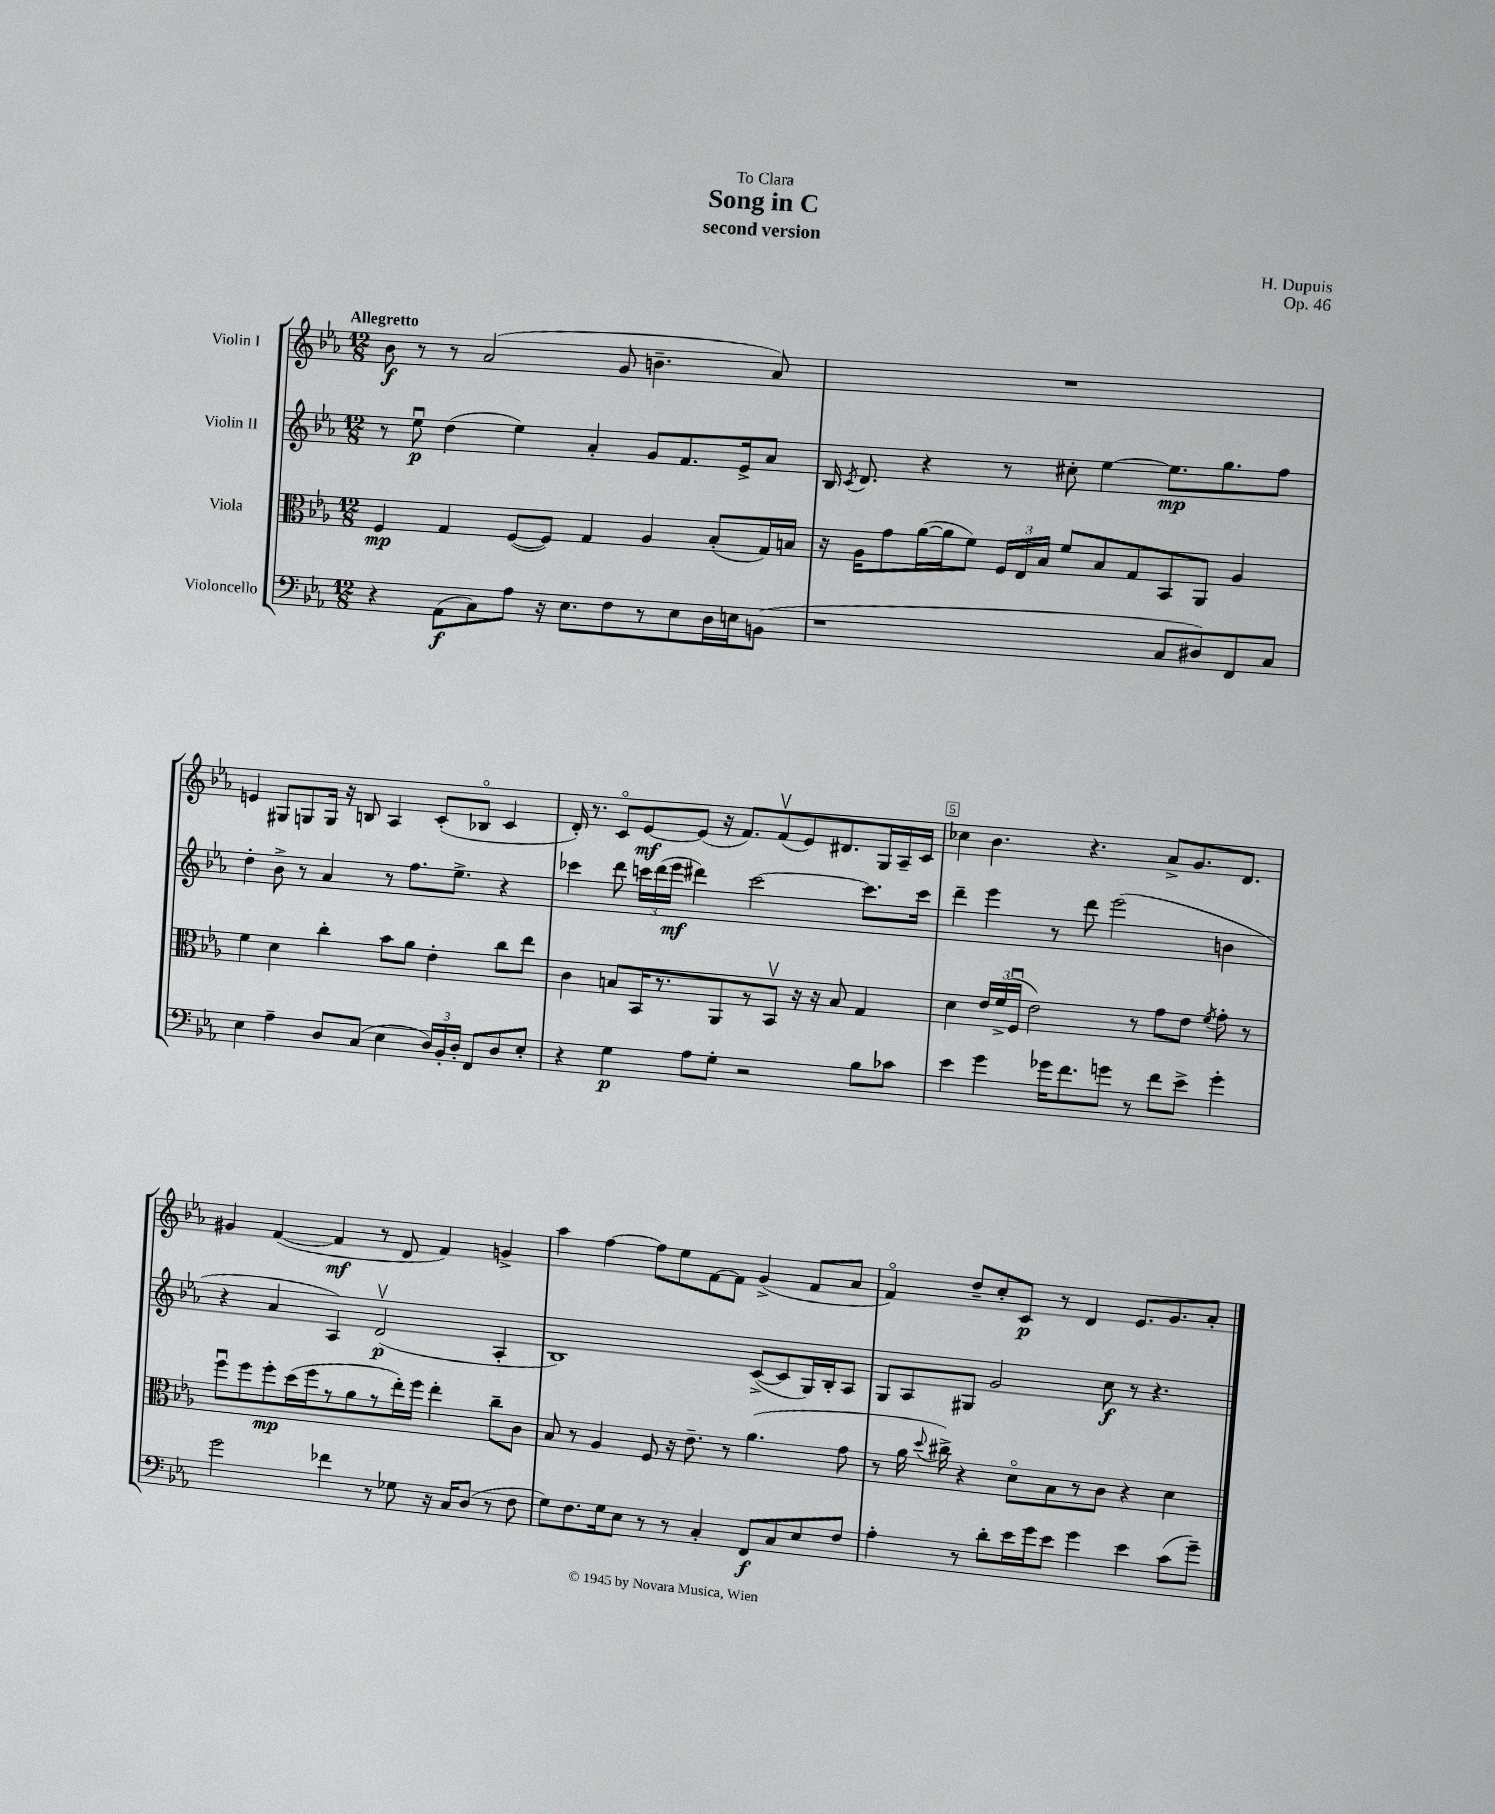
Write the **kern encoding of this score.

**kern	**kern	**kern	**kern
*staff4	*staff3	*staff2	*staff1
*clefF4	*clefC3	*clefG2	*clefG2
*k[b-e-a-]	*k[b-e-a-]	*k[b-e-a-]	*k[b-e-a-]
*M12/8	*M12/8	*M12/8	*M12/8
4r	4F	8r	8b-
.	.	8ee-u	8r
(8AA-	4G	(4dd	8r
8C)	.	.	(2a-
8A-	([8F	4ee-)	.
16r	8F])	.	.
8.E-	.	.	.
.	4G	4a-'	.
8F	.	.	8g
8r	4A-	8g	4.b~
8E-	.	8.f	.
16D	(8B-'	.	.
16E	.	16e-^	.
(8BB	16G)	8a-	8a-)
.	16B	.	.
=	=	=	=
1r	16r	16B-	1.r
.	.	8qc	.
.	16A-	8.d	.
.	8g	.	.
.	([16a-	4r	.
.	16a-]	.	.
.	8f)	.	.
.	24F	8r	.
.	24E-	.	.
.	24B-	.	.
.	8f	8cc#'	.
.	8B-	[4ee-	.
.	8G	.	.
8C	8BB-	8.ee-]	.
8D#)	8AA-	.	.
.	.	8.gg	.
8FF	4A-	.	.
8C	.	8ff	.
=	=	=	=
4E-	4f	4dd'	4e
4A-~	4d	8b-^	8G#
.	.	8r	8G
8D	4cc'	4a-	16G
.	.	.	16r
(8C	.	.	8B
4E-	8b-	8r	4A-
.	8a-	8.ff	.
24D)	4e-'	.	(8c'
24BB-'	.	.	.
.	.	8.ee-^	.
24D'	.	.	.
8FF	.	.	8B-o
8D	8cc	4r	4c
8E-'	8ee-	.	.
=	=	=	=
4r	4c	4ccc-	16d')
.	.	.	8.r
4G	8B	8ddd	8co
.	16BB-	24ccc	[8e-
.	.	(24ddd	.
.	8.r	.	.
.	.	24eee-	.
8A-	.	4ddd#)	(8e-]
8G'	8AA-	.	16r
.	.	.	8.f)
2r	8r	[2ccc	.
.	8BB-v	.	(8fv
.	16r	.	8e-)
.	16r	.	.
.	8B	.	8.d#
8B-	4G	8.ccc]	.
.	.	.	16G
8c-	.	.	16A-~
.	.	16ccc	16c
=	=	=	=
4e-	4d	4ddd~	4cc-
4g	24e-	4eee-	4.b-
.	(24f^	.	.
.	24Fu	.	.
.	2e-)	.	.
16g-	.	8r	.
8.f	.	.	.
.	.	8ddd	4.r
8g	.	(2eee-	.
8r	8r	.	.
8f	8g	.	8a-^
8e-^	8e-	.	8.g
.	8qf	.	.
4g'	8g'	4b	.
.	.	.	8.d
.	8r	.	.
=	=	=	=
2g	8ffu	4r	4g#
.	8ff	.	.
.	8ff'	4a-	([4f
.	(16dd	.	.
.	16ff	.	.
4f-	8r	4A-)	4f]
.	8a-	.	.
8r	8r	(2dv	8r
8G-	16ee-')	.	8d
.	16ff	.	.
16r	4ee-'	.	4f)
16C	.	.	.
(8D	.	.	.
8r	8cc~	4A-'	4g^
8F	8c	.	.
=	=	=	=
8G)	8B-	1B-)	4aa-
8.F	8r	.	.
.	4A-	.	[4ff
16G	.	.	.
8E-	.	.	.
8r	8F	.	8ff]
8r	16r	.	8ee-
.	8.e-~	.	.
4C'	.	.	[8f
.	8r	.	8f]
8FF	(4.a-	([8c^	(4g^
8C	.	8c]	.
8E-	.	16G)	8f
.	.	16B-'	.
8F	8g	8A-	8a-
=	=	=	=
4A-'	8r	8G	4fo)
.	16a-	8A-	.
.	8qqdd	.	.
.	16cc#^)	.	.
8r	4r	8G#	8dd~
8d'	.	2g	8cc'
16e-	8do	.	8c
16g	.	.	.
8e-	8B-	.	8r
4g	8r	.	4d
.	8c	8cc	.
4e-	4r	8r	8.e-
.	.	4.r	.
.	.	.	8.g
(8c	4d	.	.
8g~)	.	.	8a-'
==	==	==	==
*-	*-	*-	*-
